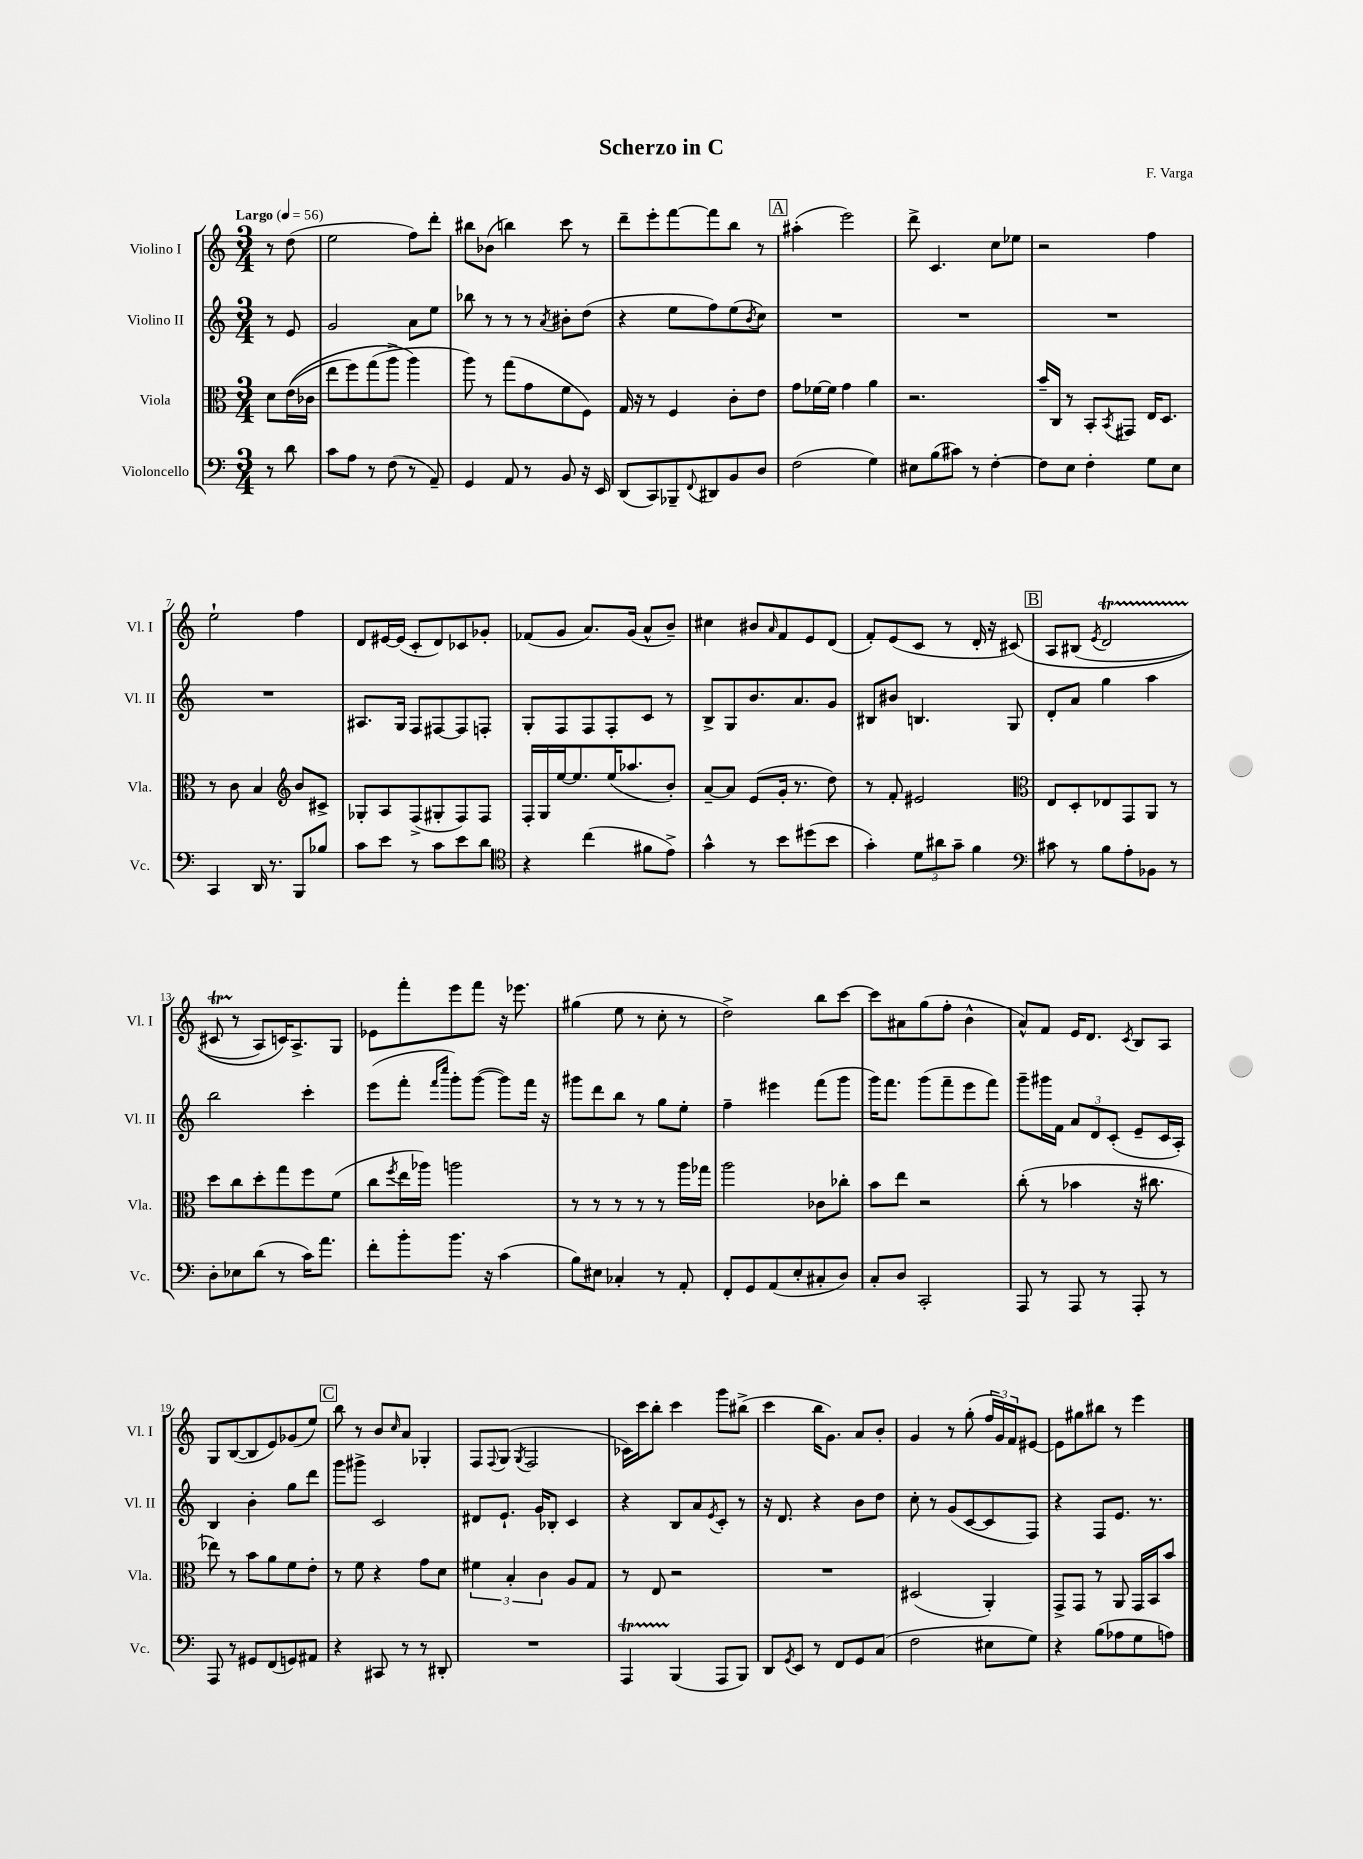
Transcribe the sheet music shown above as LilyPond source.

\header { title = "Scherzo in C" composer = "F. Varga" }
<<
\new StaffGroup <<
\new Staff = "s0" \with { instrumentName = "Violino I" shortInstrumentName = "Vl. I" } {
    \clef treble \key c \major \numericTimeSignature \time 3/4 \partial 4 \tempo "Largo" 4 = 56
    r8 d''8( |
    e''2 f''8) d'''8-. |
    bis''8 bes'8( b''4) c'''8 r8 |
    d'''8-- e'''8-. f'''8~ f'''8 b''8 r8 |
    \mark \markup { \box "A" } ais''4-.( e'''2) |
    d'''8-> c'4. c''8 ees''8 |
    r2 f''4 |
    e''2-! f''4 |
    d'8 eis'16~ eis'16( c'8-. d'8) ces'8 ges'8-. |
    fes'8( g'8 a'8.) g'16( a'8-^ b'8--) |
    cis''4 bis'8 \grace { a'16 } f'8 e'8 d'8( |
    f'8-.) e'8( c'8 r8 d'16-. r16 cis'8)\( |
    \mark \markup { \box "B" } a8 bis8( \acciaccatura { e'8 } d'2\startTrillSpan |
    cis'8 r8\stopTrillSpan a8) c'16\) a8.-> g8 |
    ees'8 f'''8-. e'''8 f'''8 r16 ees'''8. |
    gis''4( e''8 r8 c''8-. r8 |
    d''2->) b''8 c'''8~ |
    c'''8 ais'8 g''8( f''8-. b'4-^ |
    a'8-^) f'8 e'16 d'8. \acciaccatura { c'8 } b8 a8 |
    g8 b8~( b8 e'8) ges'8( e''8) |
    \mark \markup { \box "C" } b''8 r8 b'8 \grace { c''16 } a'8 ges4-. |
    f8 \appoggiatura { f8 } g8( \acciaccatura { g8 } f2 |
    ces'16) c'''16 b''8-. c'''4 g'''8 bis''8->( |
    c'''4 b''16 g'8.) a'8 b'8-. |
    g'4 r8 g''8-.( \tuplet 3/2 { f''16 g'16) f'16 } eis'8~ |
    eis'8 gis''8 bis''8 r8 e'''4 \bar "|." |
}
\new Staff = "s1" \with { instrumentName = "Violino II" shortInstrumentName = "Vl. II" } {
    \clef treble \key c \major \numericTimeSignature \time 3/4 \partial 4
    r8 e'8 |
    g'2 a'8 e''8 |
    bes''8 r8 r8 r8 \acciaccatura { a'8 } bis'8-. d''8( |
    r4 e''8 f''8) e''8( \acciaccatura { b'8 } c''8) |
    \mark \markup { \box "A" } R2. |
    R2. |
    R2. |
    R2. |
    ais8. g16 f8 fis8~ fis8 f8-. |
    g8-. f8 f8 f8-. c'8 r8 |
    b8-> g8 b'8. a'8. g'8 |
    bis8 bis'8 b4. g8 |
    \mark \markup { \box "B" } d'8-. a'8 g''4 a''4 |
    b''2 c'''4-. |
    e'''8( f'''8-. \grace { f'''16 c''''16 } g'''8-.) g'''8~( g'''8) f'''16 r16 |
    gis'''8 d'''8 b''8 r8 g''8 e''8-. |
    f''4-- eis'''4 f'''8( g'''8 |
    g'''16) f'''8. g'''8( f'''8-- e'''8 f'''8) |
    g'''8-- gis'''16 f'16 \tuplet 3/2 { a'8 d'8 c'8-.( } e'8-- c'16 a16-.) |
    b4 b'4-. g''8 d'''8 |
    \mark \markup { \box "C" } g'''8 gis'''8-> c'2 |
    dis'8 e'8.-! g'16 bes8-. c'4 |
    r4 b8 a'8 \acciaccatura { e'8 } c'8-. r8 |
    r16 d'8. r4 b'8 d''8 |
    c''8-. r8 g'8( c'8~ c'8 f8) |
    r4 f8 e'8. r8. \bar "|." |
}
\new Staff = "s2" \with { instrumentName = "Viola" shortInstrumentName = "Vla." } {
    \clef alto \key c \major \numericTimeSignature \time 3/4 \partial 4
    d'8 e'16(\( ces'16 |
    e''8 f''8) g''8( a''8-> a''4\) |
    a''8) r8 g''8( g'8 f'8 f8) |
    g16 r16 r8 f4 c'8-. e'8 |
    \mark \markup { \box "A" } g'8 fes'16~ fes'16 g'4 a'4 |
    r2. |
    b'16-- c16 r8 b,8-. \acciaccatura { b,8 } gis,8 e16 d8. |
    r8 c'8 b4 \clef treble b'8 cis'8-> |
    ges8-. a8 f8->( gis8-. f8) f8 |
    f16-. g16 e''16~ e''8. e''16( aes''8. b'8-.) |
    a'8~-- a'8 e'8( g'16-. r8. d''8) |
    r8 f'8-. eis'2 |
    \mark \markup { \box "B" } \clef alto e8 d8-. ees8 g,8 a,8 r8 |
    d''8 c''8 d''8-. g''8 f''8 f'8( |
    c''8 \acciaccatura { f''8 } e''16 aes''16) a''2 |
    r8 r8 r8 r8 r8 a''16 ges''16 |
    a''2 ces'8 ces''8-. |
    b'8 e''8 r2 |
    c''8-.( r8 bes'4 r16 cis''8. |
    ees''8) r8 b'8 a'8 f'8 e'8-. |
    \mark \markup { \box "C" } r8 f'8 r4 g'8 d'8 |
    \tuplet 3/2 { fis'4 b4-. c'4 } a8 g8 |
    r8 e8 r2 |
    R2. |
    dis2( a,4-.) |
    g,8-> g,8 r8 a,8 g,16 b,16 b'8 \bar "|." |
}
\new Staff = "s3" \with { instrumentName = "Violoncello" shortInstrumentName = "Vc." } {
    \clef bass \key c \major \numericTimeSignature \time 3/4 \partial 4
    r8 d'8 |
    c'8 a8 r8 f8( r8 a,8--) |
    g,4 a,8 r8 b,8 r16 e,16 |
    d,8( c,8) bes,,8-- \appoggiatura { f,8 } dis,8 b,8 d8 |
    \mark \markup { \box "A" } f2( g4) |
    eis8 b8( cis'8) r8 f4~-. |
    f8 e8 f4-. g8 e8 |
    c,4 d,16 r8. b,,8 bes8 |
    c'8 e'8 r8 c'8 e'8 d'8 |
    \clef tenor r4 c''4( fis'8 e'8->) |
    g'4-^ r8 b'8 dis''8( b'8 |
    g'4-.) \tuplet 3/2 { d'8 ais'8 g'8-- } f'4 |
    \mark \markup { \box "B" } \clef bass cis'8 r8 b8 a8-. bes,8 r8 |
    d8-. ees8 d'8( r8 c'16) a'8. |
    f'8-. b'8-. b'8. r16 c'4( |
    b8) eis8 ces4-. r8 a,8-. |
    f,8-. g,8 a,8( e8-. cis8-. d8) |
    c8-. d8 c,2-. |
    a,,8 r8 a,,8 r8 a,,8-. r8 |
    a,,8 r8 gis,8 f,8( g,8) ais,8 |
    \mark \markup { \box "C" } r4 cis,8 r8 r8 dis,8-. |
    R2. |
    a,,4\startTrillSpan b,,4\stopTrillSpan( a,,8 b,,8) |
    d,8 \acciaccatura { g,8 } e,8 r8 f,8 g,8 c8( |
    f2 eis8 g8) |
    r4 b8( aes8 g8 a8) \bar "|." |
}
>>
>>
